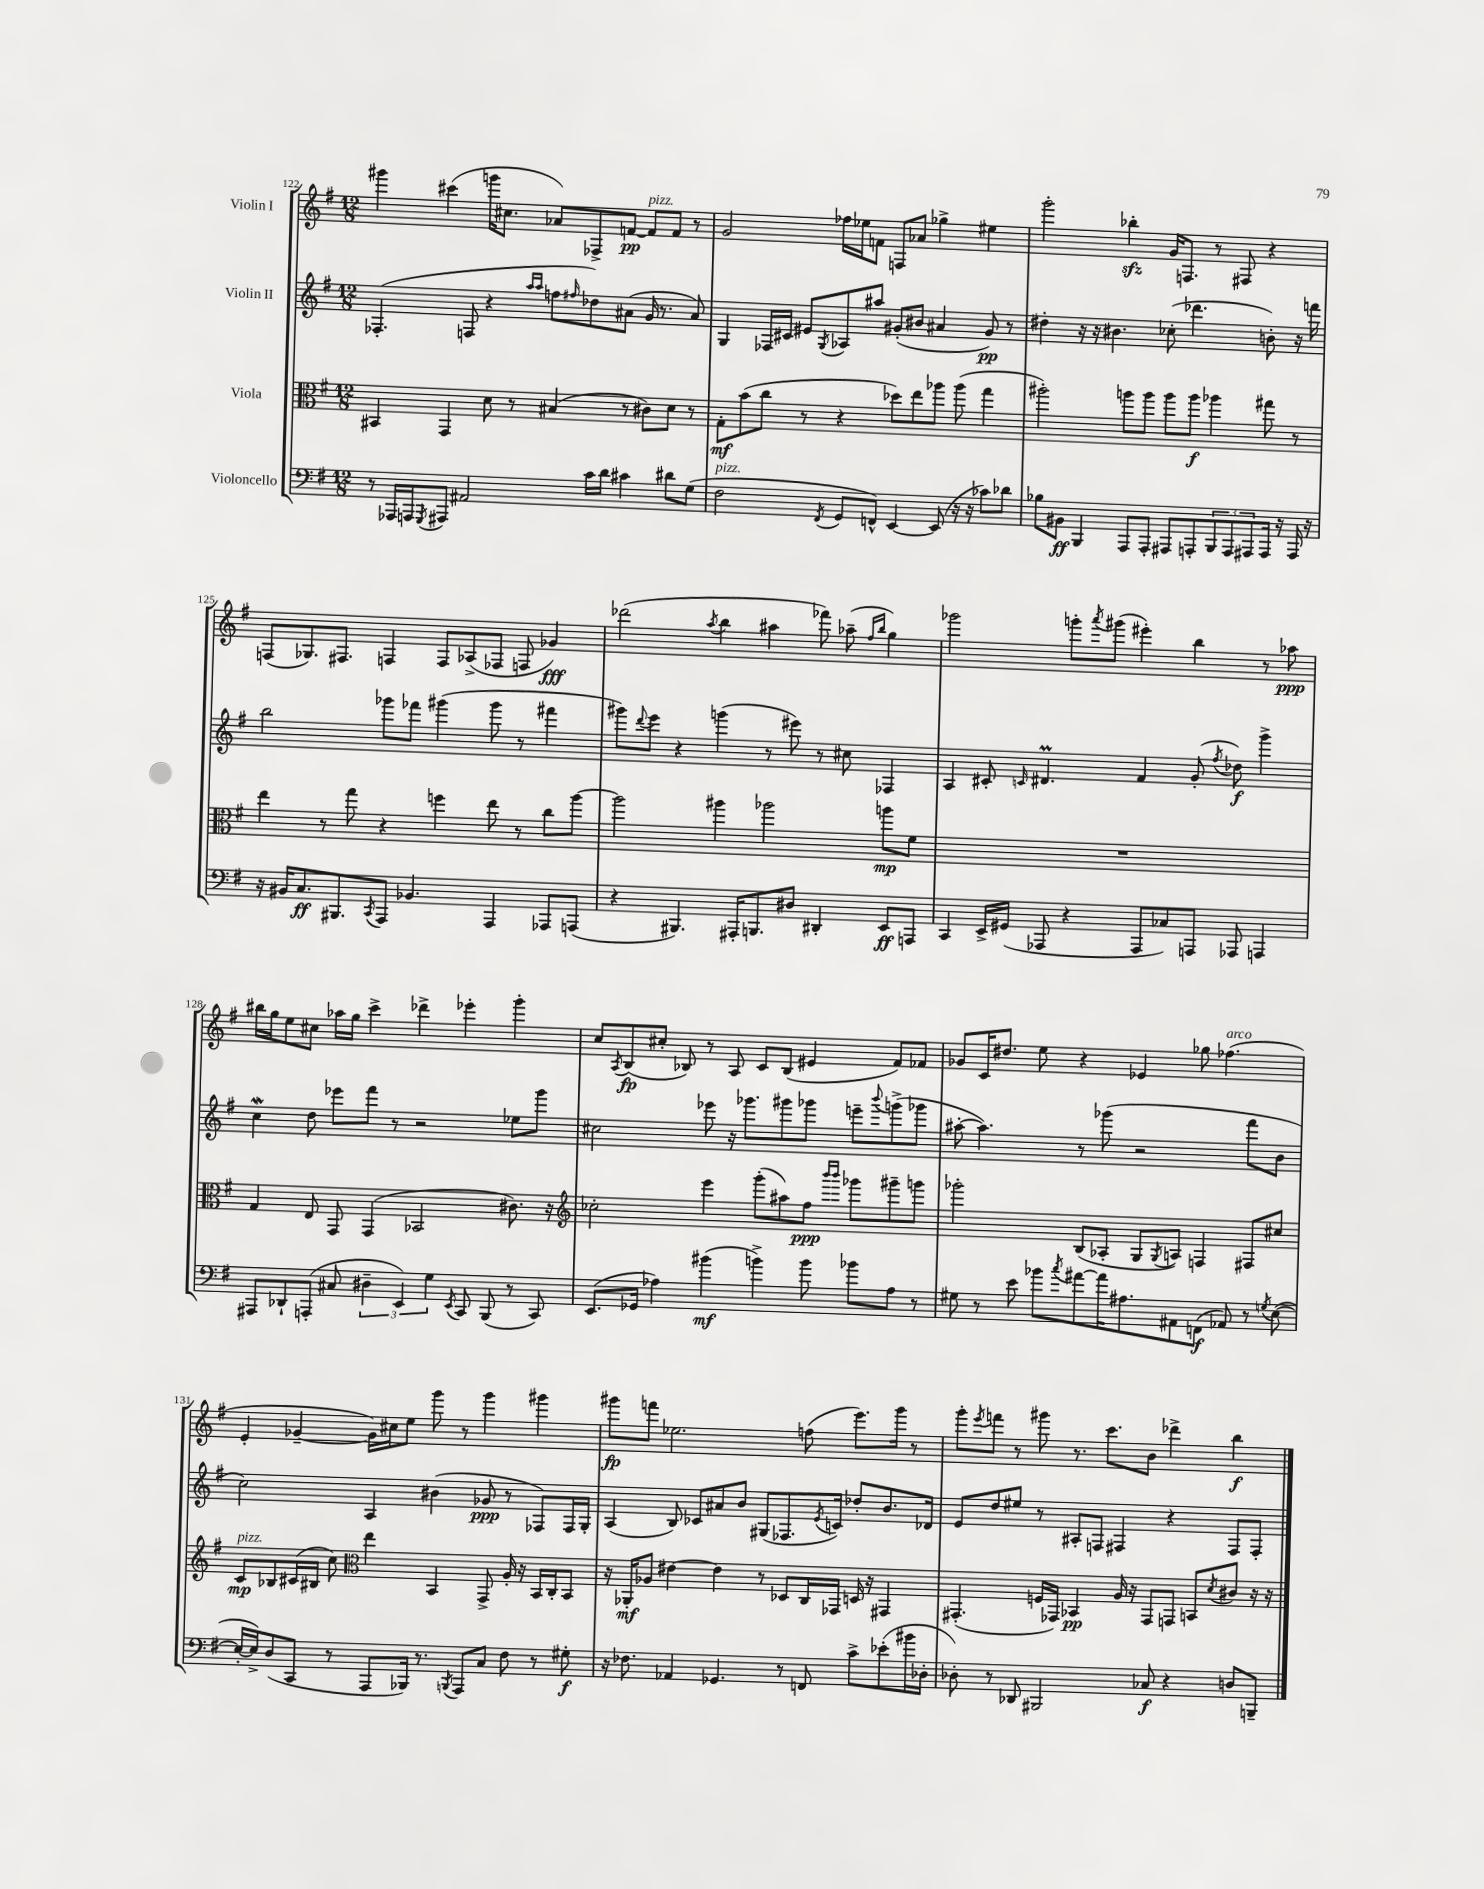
<<
\new StaffGroup <<
\new Staff = "s0" \with { instrumentName = "Violin I" } {
    \clef treble \key g \major \numericTimeSignature \time 12/8
    gis'''4 cis'''4( g'''16 cis''8. aes'8) fes8-> f'8~\pp f'8^\markup { \italic "pizz." } f'8 r8 |
    g'2 fes''16 ees''16 f'8 f8 aes'8 ges''4-> eis''4 |
    g'''2-. bes''4-.\sfz g'16 f8. r8 fis8 r4 |
    f8( ges8.) fis8. f4 f8 aes8->( fes8 f8 ges'4\fff) |
    des'''2( \acciaccatura { a''8 } b''4 ais''4 fes'''8) aes''8--( \grace { fis''16 b''16 } g''4) |
    ges'''2 g'''8-. \acciaccatura { a'''8 } gis'''8( eis'''4-.) b''4 r8 aes''8\ppp |
    bis''16 g''16 e''8 cis''8 aes''16 g''16 c'''4-> des'''4-> ees'''4-. g'''4-. |
    c''8 \acciaccatura { a8 } b8\fp( cis''8-. bes8) r8 a8 c'8 bes8( eis'4 fis'8) fes'8 |
    ges'8 c'16 dis''8. e''8 r4 ees'4 ges''8 fes''4.^\markup { \italic "arco" }( |
    e'4-. ges'4~-- ges'16) cis''16 e''8 g'''8 r8 g'''4 gis'''4 |
    gis'''8\fp f'''8 ees''2. f''8( e'''8.) gis'''16 r8 |
    g'''8-. \acciaccatura { e'''8 } f'''8 r8 gis'''8 r8. c'''8. b'8 des'''4-> b''4\f \bar "|." |
}
\new Staff = "s1" \with { instrumentName = "Violin II" } {
    \clef treble \key g \major \numericTimeSignature \time 12/8
    fes4.-.( f8 r4 \grace { a''16 a''16 } f''8 \grace { fis''16 } des''8) ais'8( g'16 r8. ais'8) |
    g4 fes16 cis'16 eis'8 \acciaccatura { g8 } aes8 ais''8 gis'8-.( bis'8 ais'4 gis'8\pp) r8 |
    dis''4-. r16 r16 bis'4. ces''8-.( des'''4. b'8-.) r16 f'''16 |
    b''2 ges'''8 fes'''8 gis'''4( gis'''8 r8 fis'''4 |
    gis'''8) \appoggiatura { d'''8 } e'''8 r4 g'''4( r8 eis'''8) r8 cis''8 fes4 |
    a4 cis'8-. \grace { c'16 } dis'4.\prall fis'4 g'8-.( \acciaccatura { fis''8 } des''8\f) g'''4-> |
    c''4\mordent d''8 ees'''8 fis'''8 r8 r2 ees''8 g'''8 |
    cis''2 ees'''8 r16 ges'''8. gis'''8 ges'''8 e'''8-- \appoggiatura { b'''8 } g'''8->( ges'''8 |
    ais''8~-. ais''4.) r8 ges'''8( r2 fis'''8 b'8 |
    c''2) a4 bis'4( ges'8\ppp r8 fes8) fes16 g16-. |
    a4( b8) ces'8 ais'8 b'8 gis8( fes8. \acciaccatura { e'8 } c'16) des''8-. b'8. des'16 |
    e'8 d''8 eis''8 r8 ais8-. f8 fis4 r4 fis8 fis8-. \bar "|." |
}
\new Staff = "s2" \with { instrumentName = "Viola" } {
    \clef alto \key g \major \numericTimeSignature \time 12/8
    bis,4 g,4 d'8 r8 bis4( r8 cis'8) d'8 r8 |
    g8-.\mf b'8( c''8 r8 r4 des''8) e''8 aes''8 aes''8( g''4 |
    ais''2-.) a''8 a''8 a''8 a''8\f aes''4 gis''8 r8 |
    e''4 r8 g''8 r4 f''4 e''8 r8 c''8 a''8~ |
    a''2 ais''4 aes''2 a''8\mp fis'8 |
    R1. |
    g4 e8 g,8 g,4( bes,2 cis'8.) r16 |
    \clef treble ces''2-. e'''4 g'''8-.( ais''8) fis''8\ppp \grace { b'''16 b'''16 } ges'''8 gis'''8-- g'''8 |
    ges'''2-. b8( aes8-. g8 \acciaccatura { g8 } a8) f4 fis8 cis''8 |
    c'8\mp^\markup { \italic "pizz." } bes8 cis'16( bis16 c''8) \clef alto e''4 b,4 g,8-> a16-. r16 b,16 c16-. b,8 |
    r16 aes,16-.\mf aes8 eis'4~ eis'4 r8 des8 c16 ges,16 d16 r16 gis,4 |
    gis,4.-.( f16 ges,16) bes,4\pp a16 r16 ges,8 g,8 b,8 \acciaccatura { d'8 } cis'8 r16 r16 \bar "|." |
}
\new Staff = "s3" \with { instrumentName = "Violoncello" } {
    \clef bass \key g \major \numericTimeSignature \time 12/8
    r8 aes,,16 a,,16 \acciaccatura { g,,8 } ais,,8 ais,2 c'16 d'16 cis'4 dis'8 g8( |
    fis2^\markup { \italic "pizz." } \acciaccatura { fis,8 } g,8 f,8-^) e,4~ e,8( r16 r16 ces'8) des'8 |
    bes8 bis,8\ff b,,4 a,,8 a,,8-. ais,,8 a,,8-. \tuplet 3/2 { b,,8 a,,8 ais,,8 } ais,,16 r16 ais,,16 r16 |
    r16 bis,16 c8.\ff bis,,8. \acciaccatura { c,8 } a,,8 bes,4. a,,4 aes,,8 a,,8( |
    r4 bis,,4.) ais,,16-. b,,8. dis8 dis,4-. e,8\ff a,,8 |
    c,4 e,16-> gis,16( aes,,8 r4 aes,,8 ces8) a,,8 aes,,8 a,,4 |
    ais,,8 des,8-! a,,8-.( cis8 \tuplet 3/2 { dis4-- e,4) g4 } \acciaccatura { e,8 } c,8 b,,8( r8 c,8) |
    e,8.( ges,16 aes4) bis'4\mf( b'4->) b'8 bes'8 aes8 r8 |
    gis8 r8 e'8 bes'8 \acciaccatura { c''8 } ais'8~ ais'16 ais8. ais,8 f,8\f( aes,8) r8 \acciaccatura { g8 } e8~( |
    e16~-. e16->) d8( c,8 r8 a,,8 bes,,16) r8. \acciaccatura { b,,8 } a,,8 c8 fis8 r8 gis8-.\f |
    r16 fes8. aes,4 ges,4. r8 f,8 c'8-> ees'8-.( bis'16 des16-. |
    des8-.) r8 des,8 bis,,2 ces8\f r4 d8 b,,8-- \bar "|." |
}
>>
>>
\layout { \context { \Score currentBarNumber = #122 } }
